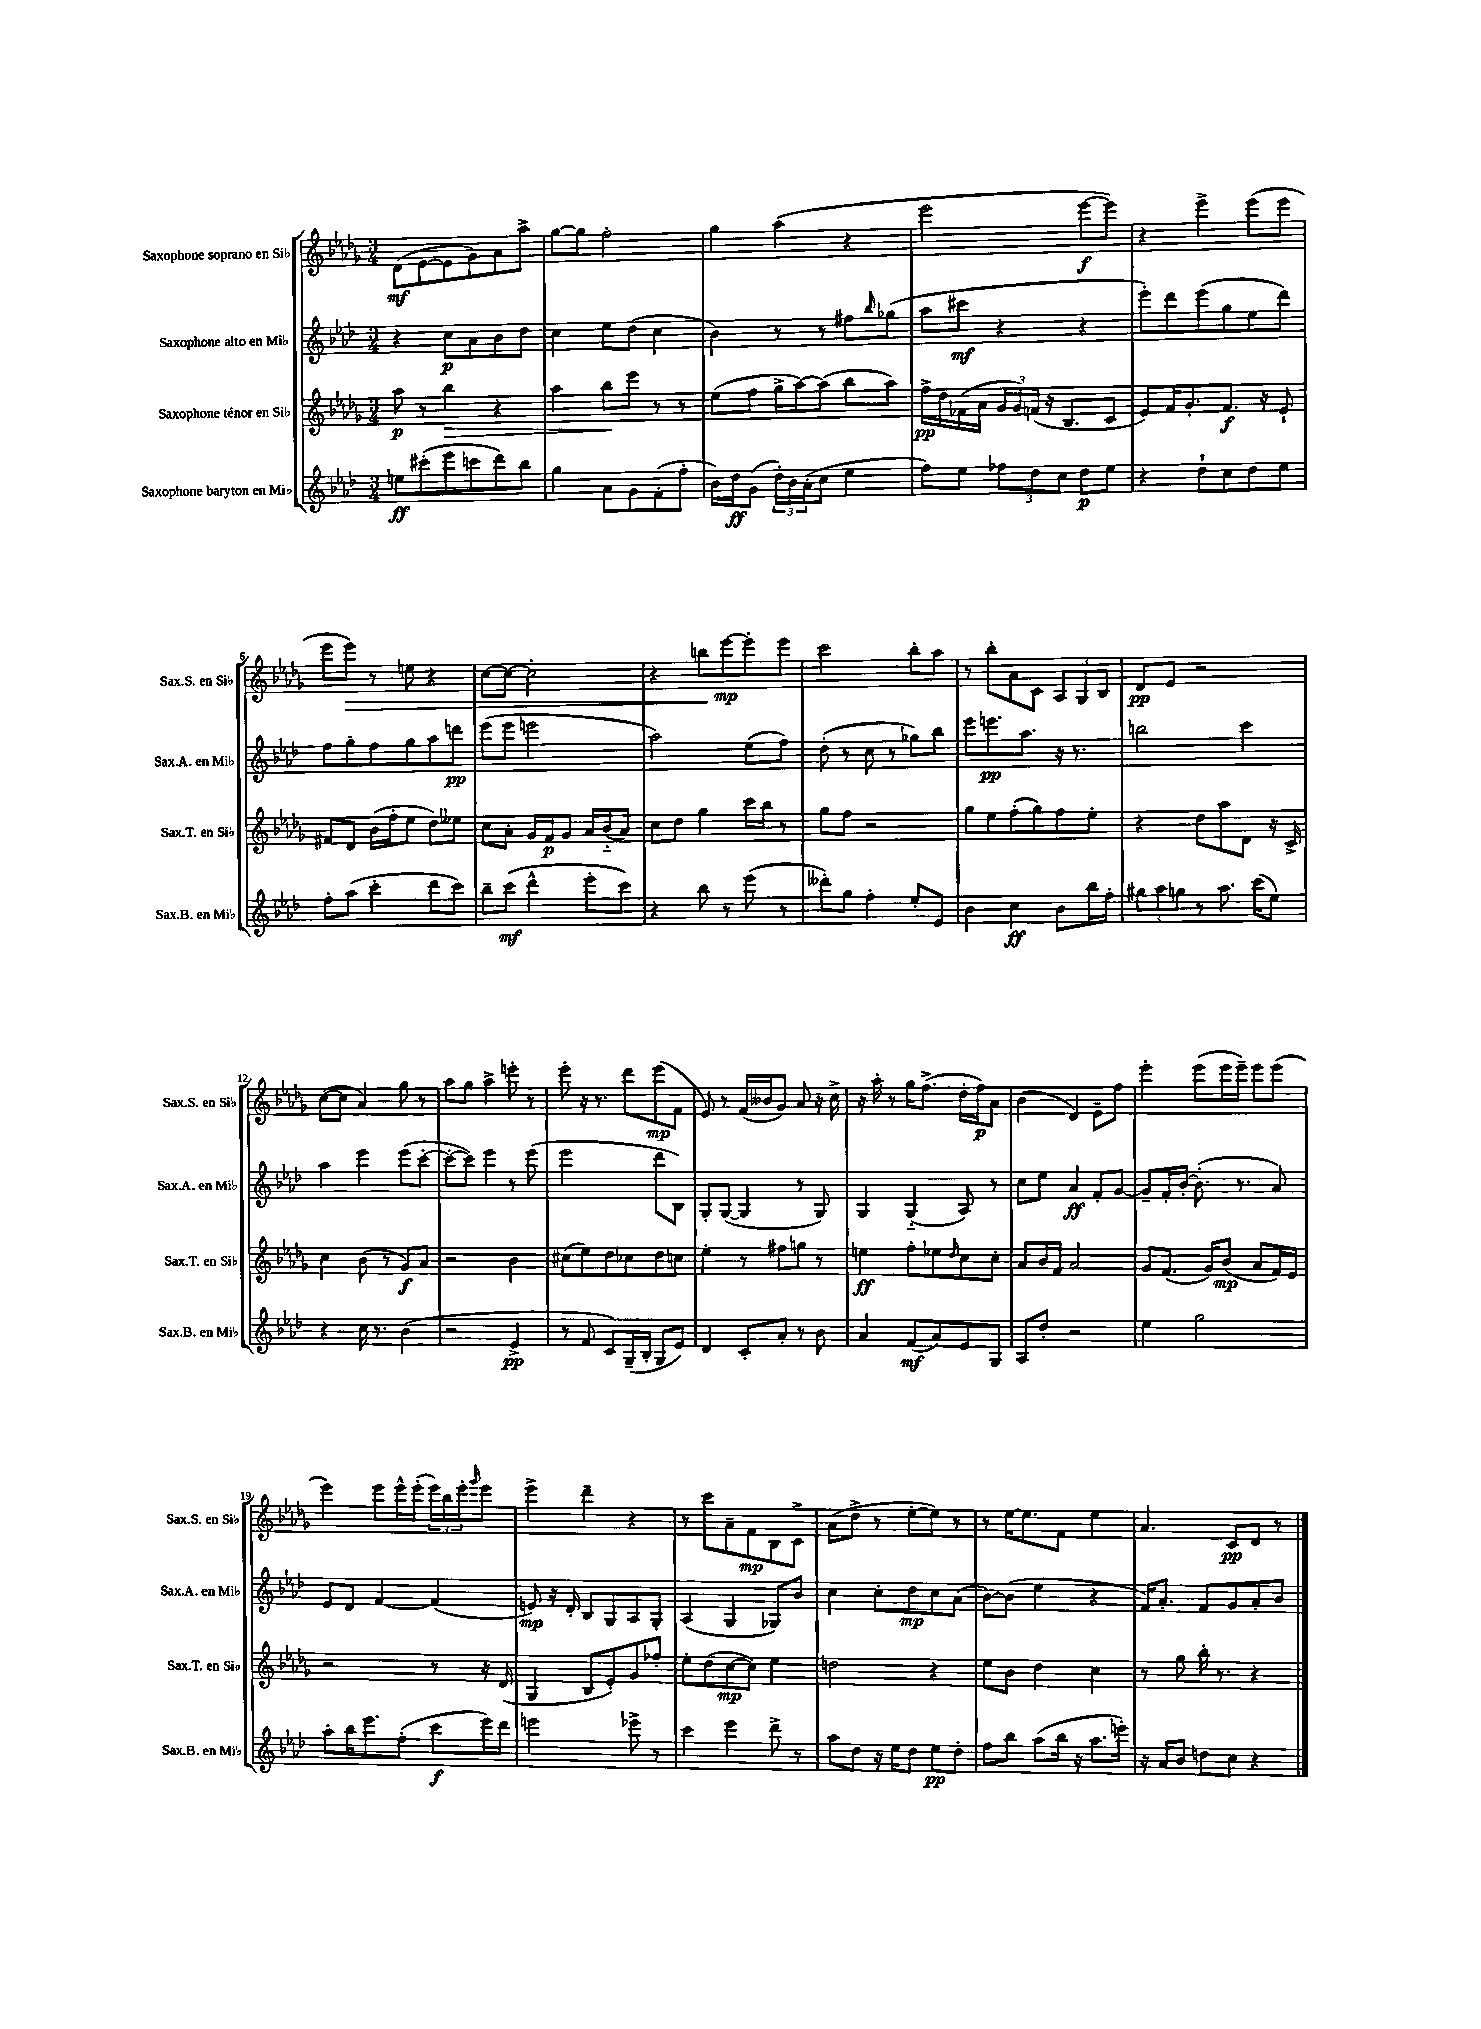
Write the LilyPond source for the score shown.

<<
\new StaffGroup <<
\new Staff = "s0" \with { instrumentName = "Saxophone soprano en Sib" shortInstrumentName = "Sax.S. en Sib" } {
    \clef treble \key des \major \numericTimeSignature \time 3/4
    des'8\mf( ees'8~ ees'8 ges'8) aes'8 aes''8-> |
    ges''8~ ges''8 f''2-. |
    ges''4 aes''4( r4 |
    ees'''2 ees'''8~\f ees'''8) |
    r4 ees'''4-> ees'''8( ees'''8 |
    ees'''8 ees'''8\>) r8 e''8 r4 |
    c''8~ c''8~ c''2-. |
    r4 b''8\! ees'''8~\mp ees'''8-. ees'''8 |
    c'''2 bes''8-. aes''8 |
    r8 bes''8-. aes'8 c'8 \tuplet 3/2 { aes8 ges8 bes8 } |
    des'8\pp ees'8 r2 |
    c''8~( c''8 aes'4) ges''8 r8 |
    aes''8 ges''8 aes''4-> e'''8-. r8 |
    ees'''8-. r16 r8. des'''8 ees'''8\mp( f'8 |
    ees'8) r8 f'16( beses'16 ges'8) aes'8 r16 c''16-> |
    r16 aes''16-. r8 ges''16 f''8.->( des''16-. f''16\p) aes'8 |
    bes'4( des'4) ees'8-- f''8 |
    ees'''4-. ees'''8( ees'''16 ees'''16--) ees'''8 ees'''8( |
    ees'''4) ees'''8 ees'''16-^ ees'''16-.( \tuplet 3/2 { ees'''16) bes''16 ees'''16-. } \grace { ges'''16 } ees'''8 |
    ees'''4-> des'''4-- r4 |
    r8 c'''8 aes'8-- f'8\mp bes8 c'8-> |
    aes'8( des''8-> r8 ees''8~-. ees''8) r8 |
    r8 ees''16~ ees''8. f'8 ees''4 |
    aes'4. c'8\pp des'8 r8 \bar "|." |
}
\new Staff = "s1" \with { instrumentName = "Saxophone alto en Mib" shortInstrumentName = "Sax.A. en Mib" } {
    \clef treble \key aes \major \numericTimeSignature \time 3/4
    r4 c''8\p aes'8 bes'8 des''8 |
    c''4 ees''8 des''8( c''4 |
    bes'4) r8 r8 fis''8 \grace { bes''16 } ges''8( |
    aes''8 cis'''8\mf r4 r4 |
    ees'''8-.) des'''8 ees'''8( g''8 ees''8 des'''8) |
    f''8 g''8-. f''8 g''8 aes''8 d'''8\pp |
    ees'''8( ees'''8 e'''2 |
    aes''2) ees''8( f''8) |
    des''8-.( r8 c''8 r8 ges''8) bes''8 |
    ees'''8 e'''8.\pp aes''8. r16 r8. |
    b''2 c'''4 |
    aes''4 ees'''4 ees'''8( c'''8~-. |
    c'''8~-. c'''8) ees'''4 r8 ees'''8( |
    ees'''2 des'''8 bes8) |
    g8-. g8~( g4 r8 g8) |
    g4 g4-_( aes8) r8 |
    c''8 ees''8 aes'4\ff f'8-. g'8~ |
    g'8-- f'16-. bes'16~-. bes'8.-.( r8. aes'8) |
    ees'8 des'8 f'4~ f'4( |
    e'8\mp) r16 des'16-. bes8 g8 aes8 g8-. |
    aes4( g4 ges8) bes'8 |
    c''4 c''8-. des''8\mp c''8 aes'8( |
    bes'8~) bes'8( ees''4 r4 |
    f'16) aes'8.-. f'8 g'8 aes'8-. bes'8 \bar "|." |
}
\new Staff = "s2" \with { instrumentName = "Saxophone ténor en Sib" shortInstrumentName = "Sax.T. en Sib" } {
    \clef treble \key des \major \numericTimeSignature \time 3/4
    aes''8\p r8 bes''4\> r4 |
    aes''4 bes''8\! ees'''8 r8 r8 |
    ees''8( f''8 ges''16-> aes''16~) aes''8( bes''8 aes''8) |
    f''16->\pp des''16 fes'16( aes'16 \tuplet 3/2 { ges'16 ges'16) f'16( } r16 bes8. c'8 |
    ees'8) f'16 ges'8.-. f'8.\f r16 ees'8-! |
    fis'8 des'8 bes'16( f''16-. ees''8 des''8) eeses''8 |
    c''8 aes'8-. ges'16 f'16\p ges'8 aes'16 bes'16-_( aes'8) |
    c''8 des''8 ges''4 c'''16 bes''16 r8 |
    ges''8 f''8 r2 |
    ges''8 ees''8 f''8-.( ges''8) f''8 ees''8-. |
    r4 des''8 aes''8 des'8 r16 c'16-> |
    c''4 bes'8( r8 ges'8\f) aes'8 |
    r2 bes'4 |
    cis''8( ees''8) des''8 ces''8 des''8 c''8 |
    ees''4-. r8 fis''8 g''8 r8 |
    e''4\ff f''8-. ees''8 \grace { des''16 } c''8 c''8-. |
    aes'8 bes'16 f'16 aes'2 |
    ges'8 f'8.( ges'16) bes'8\mp( aes'8 f'16) ees'16 |
    r2 r8 r16 des'16( |
    ges4 bes8 ees'8-.) ges'8 fes''8-. |
    ees''8-. des''8( c''8~\mp c''8) ees''4 |
    d''2 r4 |
    ees''8 bes'8 des''4 c''4 |
    r8 ges''8 bes''16-. r8. r4 \bar "|." |
}
\new Staff = "s3" \with { instrumentName = "Saxophone baryton en Mib" shortInstrumentName = "Sax.B. en Mib" } {
    \clef treble \key aes \major \numericTimeSignature \time 3/4
    e''8\ff cis'''8-.( ees'''8 c'''8 des'''8) bes''8 |
    g''4 aes'8 g'8 f'8-.( f''8-. |
    bes'16) des''16\ff g'8( \tuplet 3/2 { des''16-.) bes'16 aes'16-.( } c''8 ees''4 |
    f''8) ees''8 \tuplet 3/2 { fes''8 des''8 c''8 } des''8\p ees''8 |
    r4 des''8-! c''8 des''8 ees''8 |
    f''8-. aes''8( c'''4-. des'''8 c'''8) |
    bes''8-- c'''8\mf( des'''4-^ ees'''8-. c'''8) |
    r4 bes''8 r8 ees'''8( r8 |
    deses'''8-.) g''8 f''4-. ees''8-. ees'8 |
    bes'4 c''4\ff bes'8 bes''16 f''16-. |
    \tuplet 3/2 { gis''8 aes''8 g''8 } r8 aes''8. c'''16( ees''8) |
    r4 c''16 r8. bes'4( |
    r2 ees'4->\pp |
    r8 f'8 c'8) g16--( bes16-. g8 ees'8) |
    des'4 c'8-. aes'8-. r8 bes'8 |
    aes'4 f'8\mf( aes'8) ees'8 g8 |
    aes8 des''8-. r2 |
    ees''4 g''2 |
    aes''8-. bes''16 ees'''8. f''8-.( c'''8\f ees'''16) des'''16 |
    e'''2 ees'''8-> r8 |
    c'''4 ees'''4 des'''8-> r8 |
    aes''8 des''8 r16 ees''16 des''8 ees''8\pp des''8-. |
    f''8 bes''8 aes''8( bes''16 r16 aes''8. e'''16-.) |
    r16 aes'16 bes'8 d''8 c''8 r4 \bar "|." |
}
>>
>>
